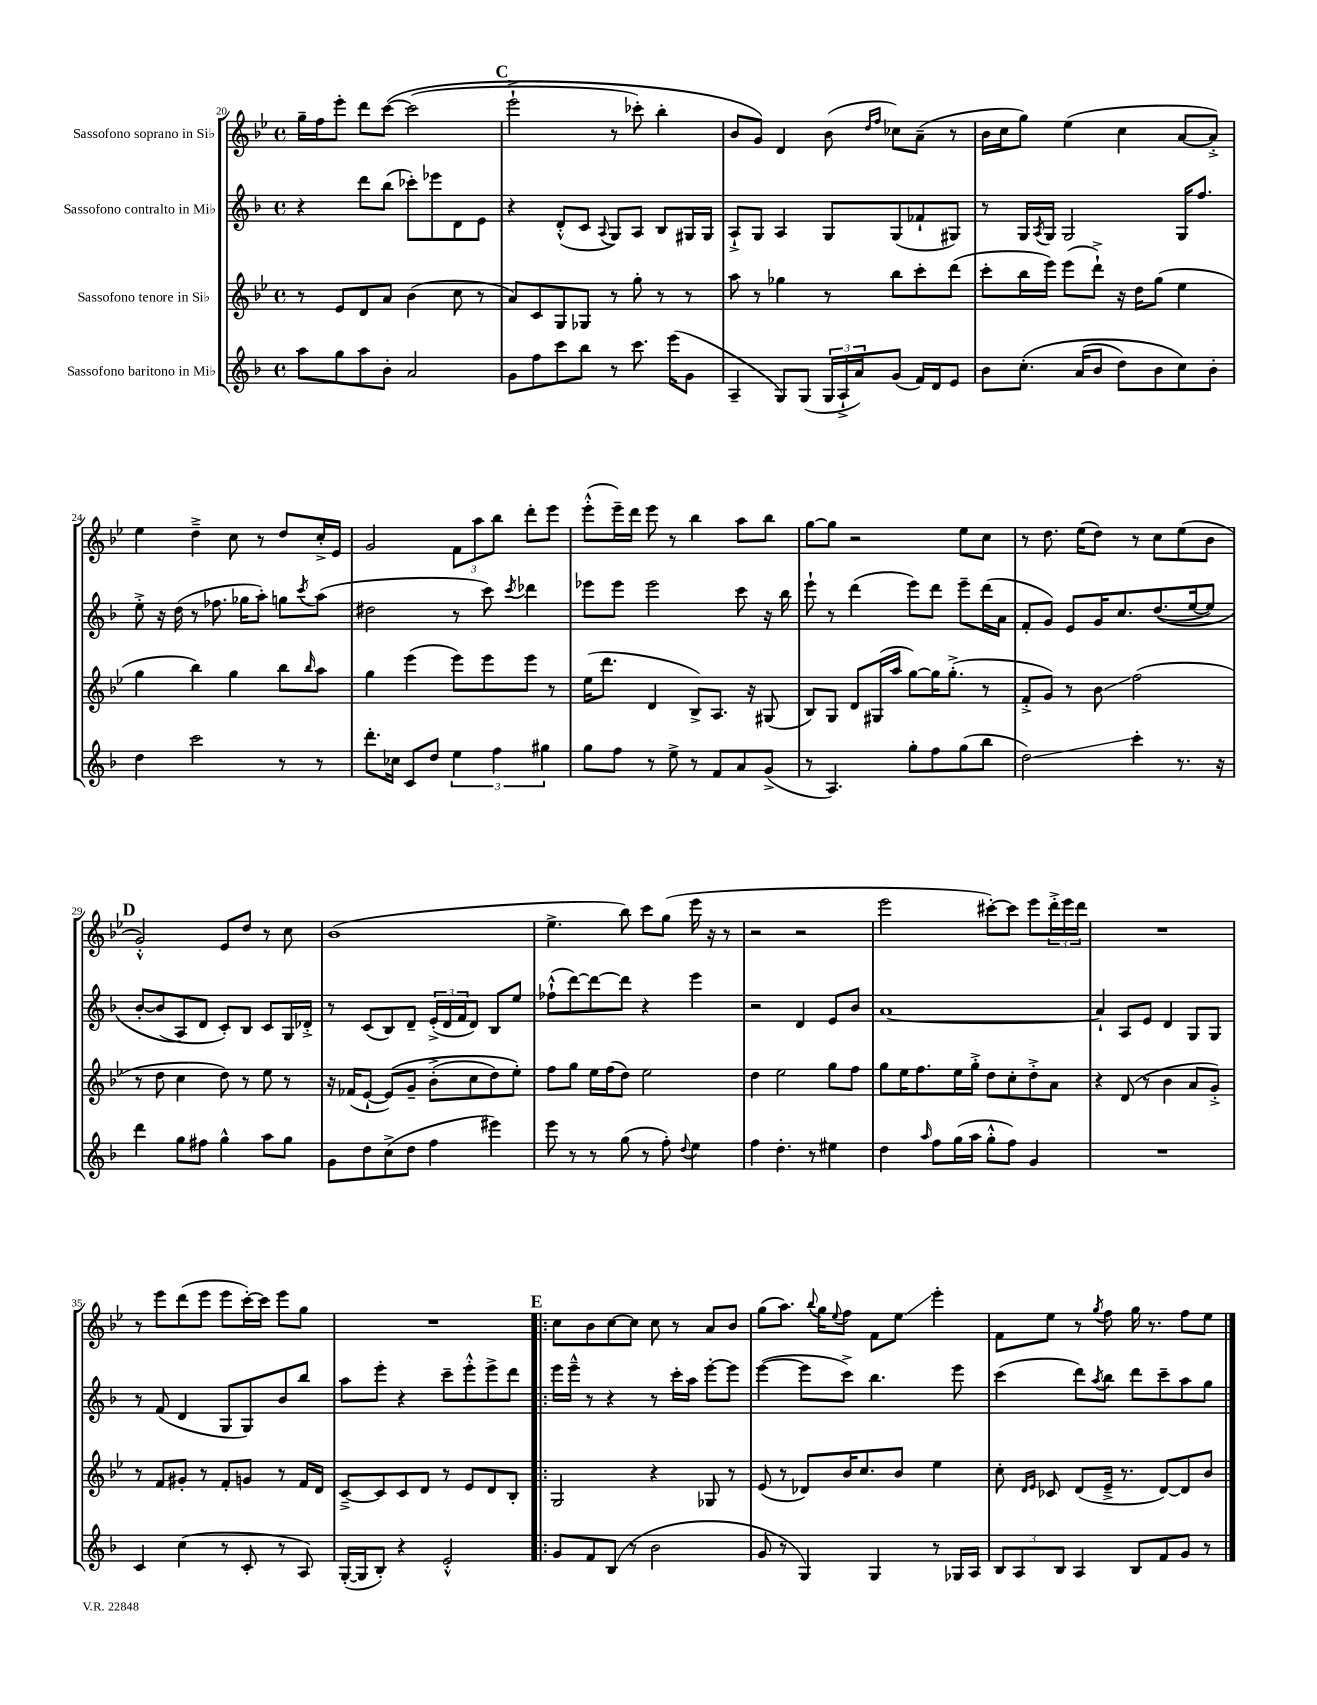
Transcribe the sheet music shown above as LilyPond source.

<<
\new StaffGroup <<
\new Staff = "s0" \with { instrumentName = "Sassofono soprano in Sib" } {
    \clef treble \key bes \major \defaultTimeSignature \time 4/4
    g''16-- f''16 ees'''8-. d'''8 c'''8~\( c'''2( |
    \mark \markup { \bold "C" } ees'''2-!-> r8 ces'''8-.) bes''4-. |
    bes'8 g'8\) d'4 bes'8( \grace { d''16 f''16 } ces''8) a'8--( r8 |
    bes'16 c''16 g''8) ees''4( c''4 a'8~ a'8-.->) |
    ees''4 d''4---> c''8 r8 d''8 c''16-.-> ees'16 |
    g'2 \tuplet 3/2 { f'8 a''8 bes''8 } d'''8-. ees'''8 |
    ees'''8-.-^( ees'''16--) d'''16 ees'''8 r8 bes''4 a''8 bes''8 |
    g''8~ g''8 r2 ees''8 c''8 |
    r8 d''8. ees''16( d''8) r8 c''8 ees''8( bes'8 |
    \mark \markup { \bold "D" } g'2-.-^) ees'8 d''8 r8 c''8 |
    bes'1( |
    ees''4.-> bes''8) c'''8 g''8( ees'''16 r16 r8 |
    r2 r2 |
    ees'''2 cis'''8~-.) cis'''8 ees'''8 \tuplet 3/2 { d'''16-.-> ees'''16 d'''16 } |
    R1 |
    r8 ees'''8 d'''8( ees'''8 ees'''8 c'''16~-.) c'''16 ees'''8 g''8 |
    R1 |
    \mark \markup { \bold "E" } \bar ".|:" c''8 bes'8 c''8~ c''8 c''8 r8 a'8 bes'8 |
    g''8( a''8.) \appoggiatura { bes''8 } g''16 \appoggiatura { ees''8 } f''8 f'8 ees''8\glissando ees'''4-. |
    f'8 ees''8 r8 \acciaccatura { g''8 } f''8 g''16 r8. f''8 ees''8 \bar "|." |
}
\new Staff = "s1" \with { instrumentName = "Sassofono contralto in Mib" } {
    \clef treble \key f \major \defaultTimeSignature \time 4/4
    r4 d'''8 bes''8( ces'''8-.) ees'''8 d'8 e'8 |
    \mark \markup { \bold "C" } r4 d'8-.-^( c'8 \appoggiatura { a8 } g8) a8 bes8 gis16 gis16 |
    a8-!-> g8 a4 g8 g8( fes'8-! gis8) |
    r8 g16 \acciaccatura { a8 } g16 g2 g16 f''8. |
    e''8-.-> r16 d''16( r8 fes''8. ges''16 a''8-.) g''8 \acciaccatura { c'''8 } a''8( |
    dis''2 r8 c'''8) \acciaccatura { c'''8 } des'''4 |
    ees'''8 ees'''8 ees'''2 c'''8 r16 bes''16 |
    e'''8-! r8 d'''4( e'''8) d'''8 e'''8-- d'''16( a'16 |
    f'8-. g'8) e'8 g'16 c''8. d''8.(\( e''16~ e''8) |
    \mark \markup { \bold "D" } bes'8~-. bes'8( a8\) d'8 c'8-.) bes8 c'8 g16 des'16-.-> |
    r8 c'8( bes8) d'8-- \tuplet 3/2 { e'16-.->( d'16 f'16 } d'8) bes8 e''8 |
    fes''8-!-^( d'''8~) d'''8~ d'''8 r4 e'''4 |
    r2 d'4 e'8 bes'8 |
    a'1~ |
    a'4-! a8 e'8 d'4 g8 g8 |
    r8 f'8( d'4 g8 g8) bes'8 bes''8 |
    a''8 e'''8-. r4 c'''8-- e'''8-.-^ e'''8-> d'''8 |
    \mark \markup { \bold "E" } \bar ".|:" e'''16 e'''16---^ r8 r4 r8 c'''16-. a''16 e'''8~-. e'''8 |
    e'''4~( e'''8 c'''8->) bes''4. e'''8 |
    c'''4( d'''8) \acciaccatura { a''8 } bes''8 d'''8 c'''8-- a''8 g''8 \bar "|." |
}
\new Staff = "s2" \with { instrumentName = "Sassofono tenore in Sib" } {
    \clef treble \key bes \major \defaultTimeSignature \time 4/4
    r8 ees'8 d'8 a'8 bes'4( c''8 r8 |
    \mark \markup { \bold "C" } a'8) c'8 g8 ges8 r8 g''8-. r8 r8 |
    a''8 r8 ges''4 r8 bes''8 c'''8-. d'''8( |
    c'''8-. bes''16 ees'''16) ees'''8( d'''8-!->) r16 d''16 g''8( ees''4 |
    g''4 bes''4) g''4 bes''8 \grace { bes''16 } a''8 |
    g''4 ees'''4( ees'''8) ees'''8 ees'''8 r8 |
    ees''16( d'''8. d'4 bes8->) a8. r16 gis8( |
    bes8) g8 d'8 gis16( a''16 g''8~) g''16 g''8.-.->( r8 |
    f'8-.-> g'8) r8 bes'8\glissando f''2( |
    \mark \markup { \bold "D" } r8 d''8 c''4 d''8) r8 ees''8 r8 |
    r16 fes'16( ees'8~-! ees'8)\( g'8-- bes'8-.->( c''8 d''8) ees''8-.\) |
    f''8 g''8 ees''16 f''16( d''8) ees''2 |
    d''4 ees''2 g''8 f''8 |
    g''8 ees''16 f''8. ees''16 g''16-.-> d''8 c''8-. d''8-.-> a'8 |
    r4 d'8( r8 bes'4 a'8 g'8-.->) |
    r8 f'8 gis'8-. r8 f'8-. g'8 r8 f'16 d'16 |
    c'8~---> c'8 c'8 d'8 r8 ees'8 d'8 bes8-. |
    \mark \markup { \bold "E" } \bar ".|:" g2 r4 ges8 r8 |
    ees'8( r8 des'8) bes'16 c''8. bes'8 ees''4 |
    c''8-. \grace { d'16 ees'16 } ces'8 d'8( ees'16---> r8. d'8~) d'8 bes'8 \bar "|." |
}
\new Staff = "s3" \with { instrumentName = "Sassofono baritono in Mib" } {
    \clef treble \key f \major \defaultTimeSignature \time 4/4
    a''8 g''8 a''8 bes'8-. a'2 |
    \mark \markup { \bold "C" } g'8 f''8 c'''8 bes''8 r8 c'''8. e'''16( g'8 |
    a4-- g8) g8( \tuplet 3/2 { g16 a16-!-> a'16) } g'8( f'16) d'16 e'8 |
    bes'8 c''8.-.\( a'16( bes'8 d''8) bes'8 c''8\) bes'8-. |
    d''4 c'''2 r8 r8 |
    d'''8.-. ces''16 c'8 d''8 \tuplet 3/2 { e''4 f''4 gis''4 } |
    g''8 f''8 r8 e''8-> r8 f'8 a'8 g'8->( |
    r8 a4.) g''8-. f''8 g''8( bes''8 |
    d''2\glissando) c'''4-. r8. r16 |
    \mark \markup { \bold "D" } d'''4 g''8 fis''8 g''4-^ a''8 g''8 |
    g'8 d''8 c''8->( d''8 f''4 eis'''4) |
    e'''8 r8 r8 g''8( r8 f''8-.) \appoggiatura { d''8 } e''4 |
    f''4 d''4.-. r8 eis''4 |
    d''4 \grace { a''16 } f''8 g''16( a''16 g''8-.-^ f''8) g'4 |
    R1 |
    c'4 c''4( r8 c'8-. r8 a8) |
    g16~-.( g16 bes8-.) r4 e'2-.-^ |
    \mark \markup { \bold "E" } \bar ".|:" g'8 f'8 bes8( r8 bes'2 |
    g'8 r8 g4) g4 r8 ges16 a16 |
    \tuplet 3/2 { bes8 a8 bes8 } a4 bes8 f'8 g'8 r8 \bar "|." |
}
>>
>>
\layout { \context { \Score currentBarNumber = #20 } }
